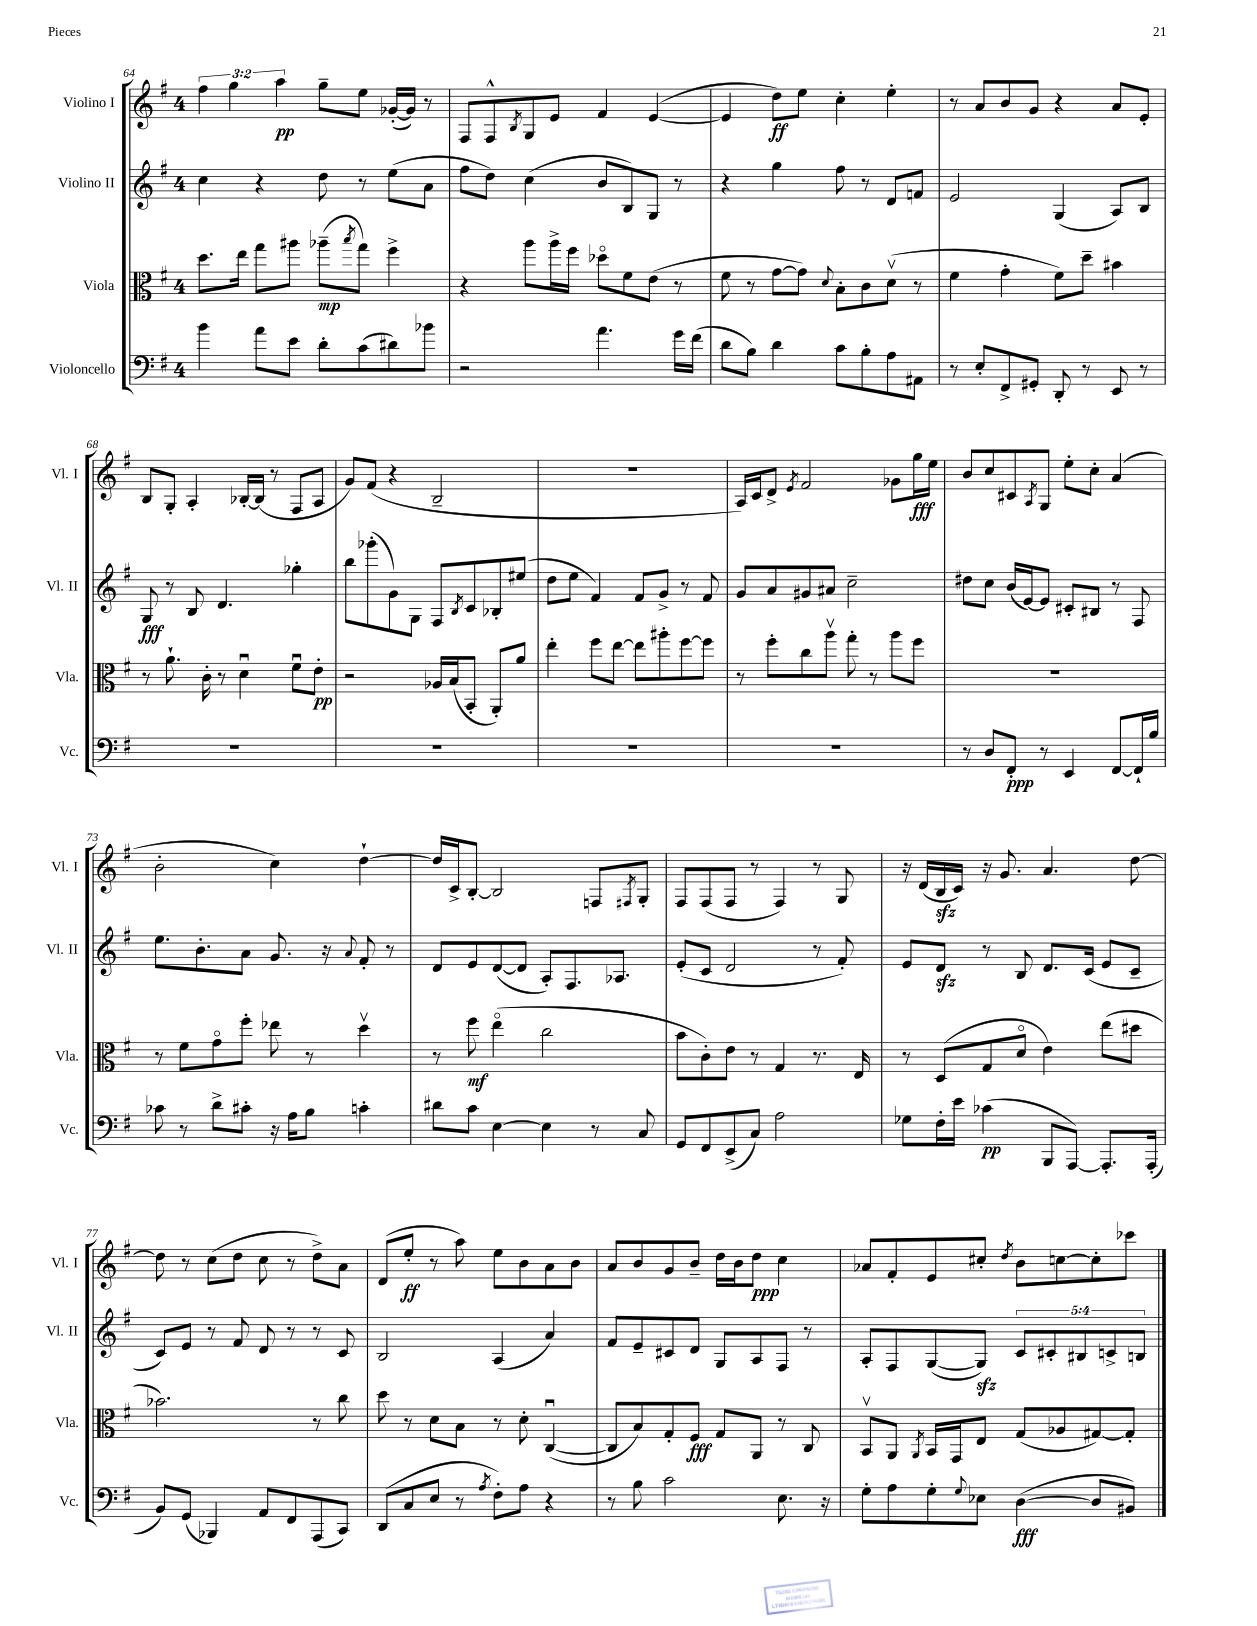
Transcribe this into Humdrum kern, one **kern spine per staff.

**kern	**dynam	**kern	**dynam	**kern	**dynam	**kern	**dynam
*part4	*part4	*part3	*part3	*part2	*part2	*part1	*part1
*staff4	*staff4	*staff3	*staff3	*staff2	*staff2	*staff1	*staff1
*I"Violoncello	*	*I"Viola	*	*I"Violino II	*	*I"Violino I	*
*I'Vc.	*	*I'Vla.	*	*I'Vl. II	*	*I'Vl. I	*
*clefF4	*	*clefC3	*	*clefG2	*	*clefG2	*
*k[f#]	*	*k[f#]	*	*k[f#]	*	*k[f#]	*
*M4/4	*	*M4/4	*	*M4/4	*	*M4/4	*
=64	=64	=64	=64	=64	=64	=64	=64
4b\	.	8.dd\L	.	4cc\	.	6ff#\	.
.	.	.	.	.	.	6gg\	.
.	.	16ee\Jk	.	.	.	.	.
8a\L	.	8gg\L	.	4r	.	.	.
.	.	.	.	.	.	6aa\	pp
8e\J	.	8aa#X\J	.	.	.	.	.
8d'\L	.	(8aa-X~\L	mp	8dd\	.	8gg~\L	.
.	.	8qbb/	.	.	.	.	.
(8c\	.	8gg\J)	.	8r	.	8ee\J	.
8d#X\)	.	4ff#^\	.	(8ee\L	.	([16g-X'/LL	.
.	.	.	.	.	.	16g-/JJ])	.
8b-X\J	.	.	.	8a\J	.	8r	.
=65	=65	=65	=65	=65	=65	=65	=65
2r	.	4r	.	8ff#\L	.	8F#/L	.
.	.	.	.	8dd\J)	.	8F#^^/	.
.	.	.	.	.	.	8qB/	.
.	.	8aa\L	.	(4cc\	.	8G/	.
.	.	16aa^\L	.	.	.	8e/J	.
.	.	16ff#\JJ	.	.	.	.	.
4.a\	.	8dd-X\L	.	8b/L	.	4f#/	.
.	.	8f#\	.	8B/)	.	.	.
.	.	(8e\J	.	8G/J	.	([4e/	.
16g\LL	.	8r	.	8r	.	.	.
(16f#\JJ	.	.	.	.	.	.	.
=66	=66	=66	=66	=66	=66	=66	=66
8d\L	.	8f#\	.	4r	.	4e/]	.
8B\J)	.	8r	.	.	.	.	.
4d\	.	[8g\L	.	4gg\	.	8dd\L)	ff
.	.	8g\J])	.	.	.	8ee\J	.
.	.	8qqd/	.	.	.	.	.
8c\L	.	8B'\L	.	8ff#\	.	4cc'\	.
8B'\	.	8c\	.	8r	.	.	.
8A\	.	(8dv\J	.	8d/L	.	4ee'\	.
8AA#X\J	.	8r	.	8fn/J	.	.	.
=67	=67	=67	=67	=67	=67	=67	=67
8r	.	4f#\	.	2e/	.	8r	.
8E'/L	.	.	.	.	.	8a/L	.
8FF#^/	.	4g'\	.	.	.	8b/	.
8GG#X'/J	.	.	.	.	.	8g/J	.
8DD'/	.	8f#\L)	.	(4G/	.	4r	.
8r	.	8dd~\J	.	.	.	.	.
8EE/	.	4b#X\	.	8A/L)	.	8a/L	.
8r	.	.	.	8B/J	.	8e'/J	.
!!LO:LB:g=z
=68	=68	=68	=68	=68	=68	=68	=68
1r	.	8r	.	8G/	fff	8B/L	.
.	.	8.a`\	.	8r	.	8G'/J	.
.	.	.	.	8B/	.	4A'/	.
.	.	16c'\	.	.	.	.	.
.	.	8r	.	4.d/	.	.	.
.	.	4du\	.	.	.	[16B-X'/LL	.
.	.	.	.	.	.	(16B-/JJ]	.
.	.	.	.	.	.	8r	.
.	.	8f#u\L	.	4gg-X'\	.	8F#/L	.
.	.	8e'\J	pp	.	.	8A/J	.
=69	=69	=69	=69	=69	=69	=69	=69
1r	.	2r	.	8bb\L	.	8g/L)	.
.	.	.	.	(8ggg-X'\	.	(8f#/J	.
.	.	.	.	8g\)	.	4r	.
.	.	.	.	8G\J	.	.	.
.	.	16A-X/LL	.	8F#/L	.	2B~/	.
.	.	(16B/J	.	.	.	.	.
.	.	.	.	8qB/	.	.	.
.	.	8BB'/J	.	8c/	.	.	.
.	.	8AA'/L)	.	8B-X'/	.	.	.
.	.	8a/J	.	(8ee#X/J	.	.	.
=70	=70	=70	=70	=70	=70	=70	=70
1r	.	4ee'\	.	8dd\L	.	1r	.
.	.	.	.	8ee\J	.	.	.
.	.	8ff#\L	.	4f#/)	.	.	.
.	.	[8ee\J	.	.	.	.	.
.	.	8ee\L]	.	8f#/L	.	.	.
.	.	8aa#X'\	.	8g^/J	.	.	.
.	.	[8ff#\	.	8r	.	.	.
.	.	8ff#\J]	.	8f#/	.	.	.
=71	=71	=71	=71	=71	=71	=71	=71
1r	.	8r	.	8g/L	.	16A/LL)	.
.	.	.	.	.	.	16c/J	.
.	.	8ff#'\L	.	8a/	.	8d^/J	.
.	.	.	.	.	.	8qe/	.
.	.	8cc\	.	8g#X/	.	2f#/	.
.	.	8aav\J	.	8a#X/J	.	.	.
.	.	8gg'\	.	2cc~\	.	.	.
.	.	8r	.	.	.	.	.
.	.	8aa\L	.	.	.	8g-X\L	.
.	.	8ff#\J	.	.	.	16gg\L	fff
.	.	.	.	.	.	16ee\JJ	.
=72	=72	=72	=72	=72	=72	=72	=72
8r	.	1r	.	8dd#X\L	.	8b/L	.
8D/L	.	.	.	8cc\J	.	8cc/	.
8FF#'/J	ppp	.	.	(16b/LL	.	8c#X/	.
.	.	.	.	[16e/J)	.	.	.
.	.	.	.	.	.	8qA/	.
8r	.	.	.	8e/J]	.	8G/J	.
4EE/	.	.	.	8c#X'/L	.	8ee'\L	.
.	.	.	.	8B#X/J	.	8cc'\J	.
[8FF#/L	.	.	.	8r	.	(4a/	.
16FF#`/L]	.	.	.	8F#/	.	.	.
16B/JJ	.	.	.	.	.	.	.
!!LO:LB:g=z
=73	=73	=73	=73	=73	=73	=73	=73
8c-X\	.	8r	.	8.ee\L	.	2b'\	.
8r	.	8f#\L	.	.	.	.	.
.	.	.	.	8.b'\	.	.	.
8d^\L	.	8g\	.	.	.	.	.
8c#X'\J	.	8ff#'\J	.	8a\J	.	.	.
16r	.	8ee-X\	.	8.g/	.	4cc\)	.
16A\KL	.	.	.	.	.	.	.
8B\J	.	8r	.	.	.	.	.
.	.	.	.	16r	.	.	.
.	.	.	.	8qqa/	.	.	.
4cn'\	.	4ddv\	.	8f#'/	.	[4dd`\	.
.	.	.	.	8r	.	.	.
=74	=74	=74	=74	=74	=74	=74	=74
8d#X\L	.	8r	.	8d/L	.	16dd/LL]	.
.	.	.	.	.	.	16c^/J	.
8c\J	.	8ff#\	mf	8e/	.	[8B'/J	.
[4E\	.	(4ee\	.	([8d/	.	2B/]	.
.	.	.	.	8d/J]	.	.	.
4E\]	.	2cc\	.	8A'/L)	.	.	.
.	.	.	.	8.F#/	.	.	.
8r	.	.	.	.	.	8Fn/L	.
.	.	.	.	8.A-X/J	.	.	.
.	.	.	.	.	.	8qF#X/	.
8C/	.	.	.	.	.	8G'/J	.
=75	=75	=75	=75	=75	=75	=75	=75
8GG/L	.	8b\L	.	(8e'/L	.	8F#/L	.
8FF#/	.	8c'\)	.	8c/J	.	(8F#/	.
(8EE^/	.	8e\J	.	2d/	.	8F#/J	.
8C/J)	.	8r	.	.	.	8r	.
2A\	.	4G/	.	.	.	4F#/)	.
.	.	8.r	.	8r	.	8r	.
.	.	.	.	8f#'/)	.	8G/	.
.	.	16E/	.	.	.	.	.
=76	=76	=76	=76	=76	=76	=76	=76
8G-X\L	.	8r	.	8e/L	.	16r	.
.	.	.	.	.	.	(16d/LL	.
16F#'\L	.	(8D/L	.	8dzz/J	.	16Bzz/	.
16e\JJ	.	.	.	.	.	16c/JJ)	.
(4c-X\	pp	8G/	.	8r	.	16r	.
.	.	.	.	.	.	8.g/	.
.	.	8d/J	.	8B/	.	.	.
8BBB/L	.	4e\)	.	8.d/L	.	4.a/	.
[8AAA/J)	.	.	.	.	.	.	.
.	.	.	.	(16c/Jk	.	.	.
8.AAA'/L]	.	(8ee\L	.	8e/L	.	.	.
.	.	8dd#X\J	.	8c~/J	.	[8dd\	.
(16AAA'/Jk	.	.	.	.	.	.	.
!!LO:LB:g=z
=77	=77	=77	=77	=77	=77	=77	=77
8BB/L)	.	2.b-X\)	.	8c/L)	.	8dd\]	.
(8GG/J	.	.	.	8e/J	.	8r	.
4BBB-X/)	.	.	.	8r	.	(8cc\L	.
.	.	.	.	8f#/	.	8dd\J	.
8AA/L	.	.	.	8d/	.	8cc\	.
8FF#/	.	.	.	8r	.	8r	.
(8AAA/	.	8r	.	8r	.	8dd^\L)	.
8CC/J)	.	8cc\	.	8c/	.	8a\J	.
=78	=78	=78	=78	=78	=78	=78	=78
(8DD/L	.	8dd\	.	2B/	.	(8d/L	.
8C/	.	8r	.	.	.	8ee'/J	ff
8E/J	.	8d\L	.	.	.	8r	.
8r	.	8B\J	.	.	.	8aa\)	.
8qA/	.	.	.	.	.	.	.
8F#'\L)	.	8r	.	(4A/	.	8ee\L	.
8A\J	.	8d'\	.	.	.	8b\	.
4r	.	([4Cu/	.	4a/)	.	8a\	.
.	.	.	.	.	.	8b\J	.
=79	=79	=79	=79	=79	=79	=79	=79
8r	.	8C/L]	.	8f#/L	.	8a/L	.
8B\	.	8B/)	.	8e~/	.	8b/	.
2c\	.	8G'/	.	8c#X/	.	8g/	.
.	.	8F#/J	fff	8d/J	.	8b~/J	.
.	.	8G/L	.	8G/L	.	16dd\LL	.
.	.	.	.	.	.	16b\J	.
.	.	8AA/J	.	8A/	.	8dd\J	ppp
8.E\	.	8r	.	8F#/J	.	4cc\	.
.	.	8C/	.	8r	.	.	.
16r	.	.	.	.	.	.	.
=80	=80	=80	=80	=80	=80	=80	=80
8G'\L	.	8BBv/L	.	8A'/L	.	8a-X/L	.
8A\	.	8AA/J	.	8F#/	.	8f#'/	.
.	.	8qAA/	.	.	.	.	.
8G'\	.	16BB/LL	.	([8G/	.	8e/	.
.	.	16GG/J	.	.	.	.	.
8qqG/	.	.	.	.	.	.	.
8E-X\J	.	8E/J	.	8Gzz/J])	.	8cc#X'/J	.
.	.	.	.	.	.	8qdd/	.
([4D\	fff	(8G/L	.	10c/L	.	8b\L	.
.	.	.	.	10c#X'/	.	.	.
.	.	8A-X/	.	.	.	[8ccn\	.
.	.	.	.	10B#X/	.	.	.
8D/L]	.	[8G#X/)	.	.	.	8cc'\]	.
.	.	.	.	10cn^/	.	.	.
8BB#X/J)	.	8G#'/J]	.	.	.	8ccc-X\J	.
.	.	.	.	10Bn/J	.	.	.
==	==	==	==	==	==	==	==
*-	*-	*-	*-	*-	*-	*-	*-
